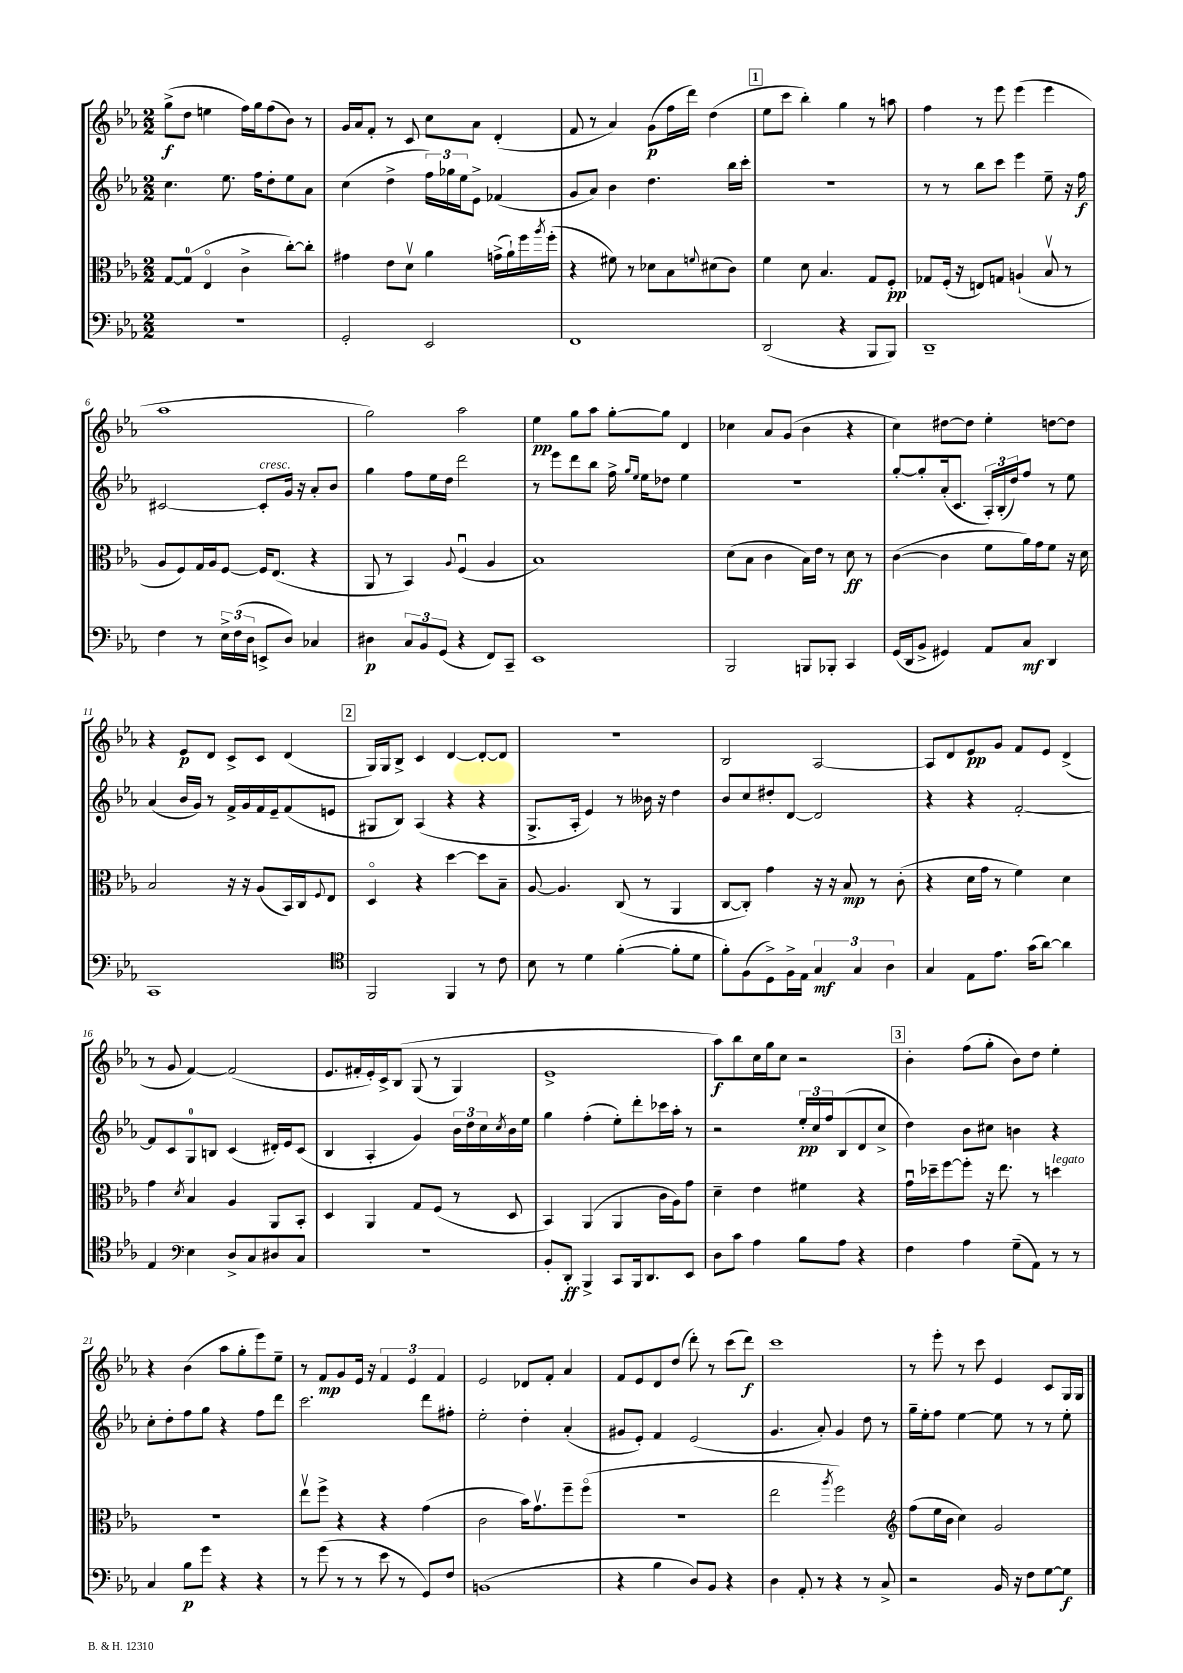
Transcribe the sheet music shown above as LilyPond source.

<<
\new StaffGroup <<
\new Staff = "s0" {
    \clef treble \key ees \major \numericTimeSignature \time 2/2
    g''8->\f( d''8 e''4 f''16) g''16 f''8( bes'8) r8 |
    g'16 aes'16 f'8-. r8 c'8 c''8 aes'8 d'4-.( |
    f'8 r8 aes'4) g'8\p( f''16 d'''16) d''4( |
    \mark \markup { \box "1" } ees''8 c'''8 bes''4-.) g''4 r8 a''8 |
    f''4 r8 ees'''8 ees'''4( ees'''4 |
    aes''1 |
    g''2) aes''2 |
    ees''4\pp g''8 aes''8 g''8~-. g''8 d'4 |
    ces''4 aes'8 g'8( bes'4 r4 |
    c''4) dis''8~ dis''8 ees''4-. d''8~ d''8 |
    r4 ees'8\p d'8 c'8-> c'8 d'4( |
    \mark \markup { \box "2" } g16) g16 bes8-> c'4 d'4~ d'8~-. d'8 |
    R1 |
    bes2 aes2~ |
    aes8 d'8 ees'8\pp g'8 f'8 ees'8 d'4->( |
    r8 g'8 f'4~) f'2( |
    ees'8. fis'16-. ees'16-.) c'16-> bes8\( g8( r8 g4) |
    ees'1-> |
    aes''8\f\) bes''8 c''16 g''16 c''8 r2 |
    \mark \markup { \box "3" } bes'4-. f''8( g''8-. bes'8) d''8 ees''4-. |
    r4 bes'4( aes''8 g''8-. ees'''8) ees''8-- |
    r8 f'8\mp g'8 ees'16 r16 \tuplet 3/2 { f'4 ees'4 f'4 } |
    ees'2 des'8 f'8-. aes'4 |
    f'8 ees'8 d'8 d''8( d'''8-.) r8 c'''8( d'''8\f) |
    c'''1 |
    r8 ees'''8-. r8 c'''8 ees'4 c'8 g16 g16 \bar "|." |
}
\new Staff = "s1" {
    \clef treble \key ees \major \numericTimeSignature \time 2/2
    c''4. ees''8. f''16 d''8-. ees''8 aes'8 |
    c''4( d''4-> \tuplet 3/2 { f''16) ges''16 ees''16 } ees'8-> fes'4( |
    g'8 aes'8) bes'4 d''4. bes''16 c'''16-. |
    \mark \markup { \box "1" } R1 |
    r8 r8 bes''8 c'''8 ees'''4 ees''8-- r16 f''16\f |
    cis'2~ cis'8-.^\markup { \italic "cresc." } g'16 r16 aes'8-. bes'8 |
    g''4 f''8 ees''16 d''16 d'''2 |
    r8 ees'''8 d'''8 bes''8 f''16-> \grace { g''16 ees''16 } ees''16 des''8 ees''4 |
    R1 |
    g''8~-. g''8-. aes'16-.( c'8. \tuplet 3/2 { aes16-.) bes16-.( d''16) } f''8 r8 ees''8 |
    aes'4( bes'16 g'16) r8 f'16-> g'16 f'16 ees'16-- f'8( e'8 |
    \mark \markup { \box "2" } gis8 bes8) aes4( r4 r4 |
    g8.-> aes16-. ees'4) r8 beses'16 r16 d''4 |
    bes'8 c''8 dis''8-. d'8~ d'2 |
    r4 r4 f'2~-. |
    f'8 c'8 g8-0 b8 c'4( dis'16-.) ees'16 c'8( |
    bes4 aes4-. g'4) \tuplet 3/2 { bes'16 d''16 c''16 } \acciaccatura { c''8 } bes'16 ees''16 |
    g''4 f''4-.( ees''8-.) d'''8-. ces'''16 aes''16-. r8 |
    r2 \tuplet 3/2 { ees''16-.\pp c''16 f''16 } bes8( d'8 c''8-> |
    \mark \markup { \box "3" } d''4) bes'8 cis''8 b'4 r4 |
    c''8-. d''8-. f''8 g''8 r4 f''8 d'''8 |
    c'''2. d'''8 fis''8-. |
    ees''2-. d''4-. aes'4-.( |
    gis'8 ees'8-.) f'4 ees'2( |
    g'4. aes'8-.) g'4 d''8 r8 |
    g''16-- ees''16-. f''8 ees''4~ ees''8 r8 r8 ees''8-. \bar "|." |
}
\new Staff = "s2" {
    \clef alto \key ees \major \numericTimeSignature \time 2/2
    g8~ g8-0( ees4\flageolet c'4-> c''8~-.) c''8-. |
    gis'4 ees'8 d'8\upbow aes'4 g'16->( aes'16-!) f''16 \acciaccatura { aes''8 } f''16-.( |
    r4 fis'8) r8 des'8 bes8 \appoggiatura { f'8 } dis'8( c'8) |
    \mark \markup { \box "1" } f'4 d'8 bes4. g8 f8-.\pp |
    ges8 f16-.( r16 e8) g8 a4-!( bes8\upbow r8 |
    aes8 f8) g16 aes16 f8~ f16 ees8.( r4 |
    aes,8 r8 bes,4) \appoggiatura { aes8 } f4\downbow( aes4 |
    bes1) |
    d'8( bes8 c'4 bes16) ees'16 r8 d'8\ff r8 |
    c'4~( c'4 f'8 aes'16) g'16 f'8 r16 d'16 |
    bes2 r16 r16 aes8( bes,16) c16 \appoggiatura { f8 } ees8 |
    \mark \markup { \box "2" } d4\flageolet r4 d''4~ d''8 bes8-- |
    aes8~ aes4. c8( r8 aes,4 |
    c8~ c8-.) g'4 r16 r16 bes8\mp r8 c'8-.( |
    r4 d'16 g'16 r8 f'4) d'4 |
    g'4 \acciaccatura { d'8 } bes4 aes4 aes,8 bes,8-. |
    d4 aes,4 g8 f8( r8 d8 |
    bes,4) aes,4( aes,4 c'16 aes16) g'8 |
    d'4-- ees'4 fis'4 r4 |
    \mark \markup { \box "3" } g'16\downbow des''16-- f''8~ f''8-. r16 ees''8. r8 d''4^\markup { \italic "legato" } |
    R1 |
    ees''8\upbow f''8-> r4 r4 g'4( |
    c'2 bes'16) g'8.\upbow f''8-- f''8\flageolet( |
    R1 |
    ees''2 \acciaccatura { aes''8 } f''2) |
    \clef treble f''8( ees''16 bes'16 c''4) g'2 \bar "|." |
}
\new Staff = "s3" {
    \clef bass \key ees \major \numericTimeSignature \time 2/2
    R1 |
    g,2-. ees,2 |
    f,1 |
    \mark \markup { \box "1" } d,2( r4 bes,,8 bes,,8) |
    d,1-- |
    f4 r8 \tuplet 3/2 { ees16-> f16( d16 } e,8-> d8) ces4 |
    dis4\p \tuplet 3/2 { c8 bes,8 g,8( } r4 f,8) c,8-- |
    ees,1 |
    bes,,2 b,,8 bes,,8-. c,4 |
    g,16( d,16 bes,8-> gis,4) aes,8 c8\mf d,4 |
    c,1 |
    \mark \markup { \box "2" } \clef tenor f,2 f,4 r8 c'8 |
    bes8 r8 d'4 f'4~-.( f'8-. d'8 |
    f'8-.) f8( d8->) f16-> ees16 \tuplet 3/2 { g4\mf g4 aes4 } |
    g4 ees8 ees'8. g'16( aes'8~) aes'4 |
    ees4 \clef bass ees4 d8-> c8 dis8 c8 |
    r1 |
    bes,8-. d,8-.\ff bes,,4-> c,8 bes,,16 d,8. ees,8 |
    d8 c'8 aes4 bes8 aes8 r4 |
    \mark \markup { \box "3" } f4 aes4 g8--( aes,8) r8 r8 |
    c4 bes8\p g'8 r4 r4 |
    r8 g'8( r8 r8 ees'8 r8 g,8) f8 |
    b,1( |
    r4 bes4 d8) bes,8 r4 |
    d4 aes,8-. r8 r4 r8 c8-> |
    r2 bes,16 r16 f8 g8~ g8\f \bar "|." |
}
>>
>>
